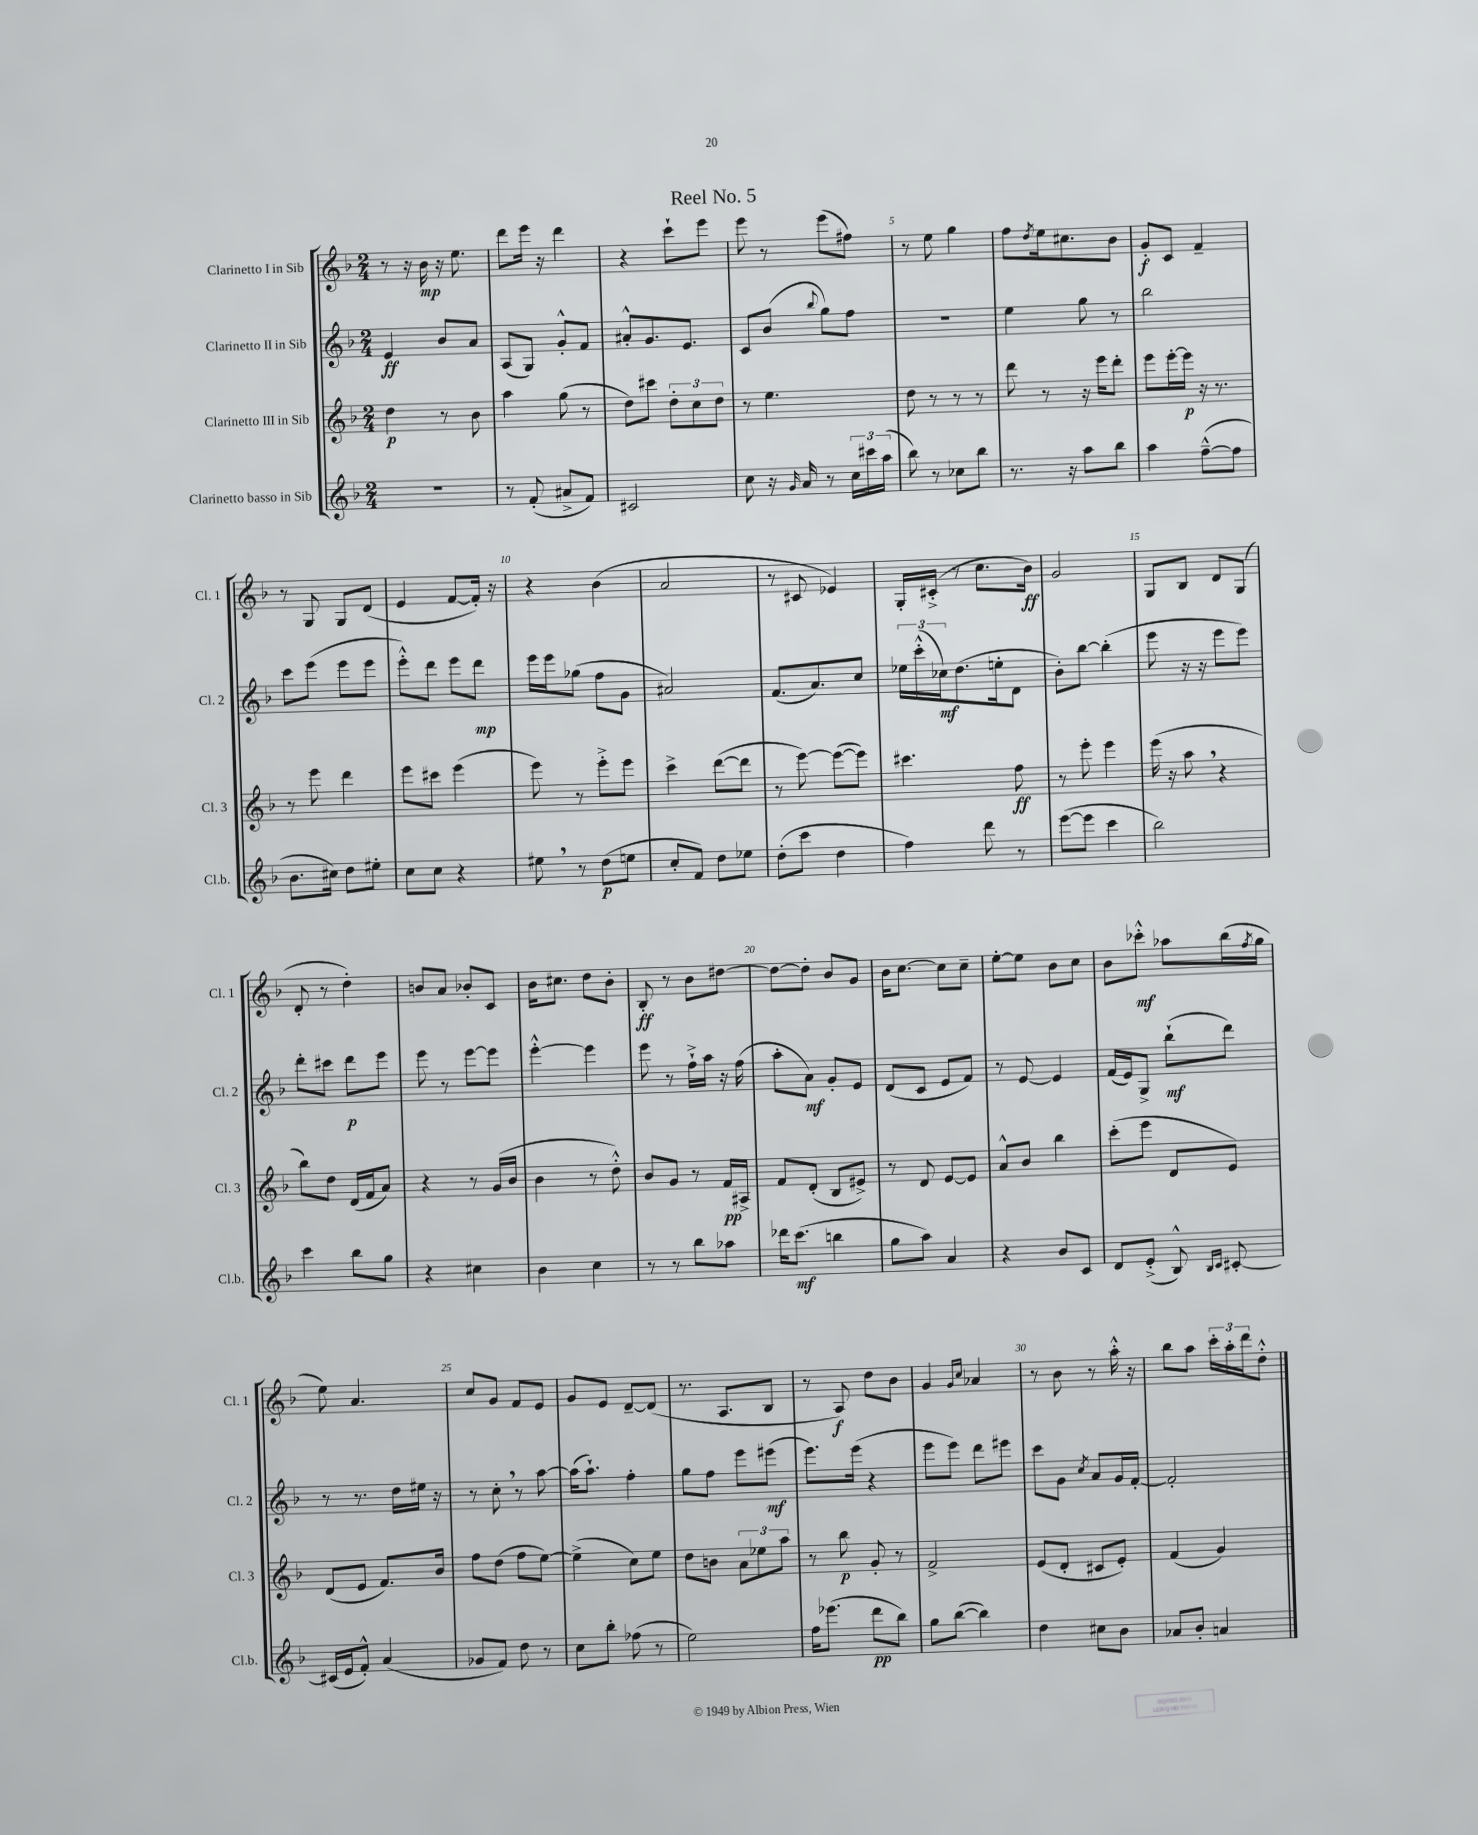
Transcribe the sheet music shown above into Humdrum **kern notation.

**kern	**kern	**kern	**kern
*staff4	*staff3	*staff2	*staff1
*clefG2	*clefG2	*clefG2	*clefG2
*k[b-]	*k[b-]	*k[b-]	*k[b-]
*M2/4	*M2/4	*M2/4	*M2/4
2r	4dd	4e	8r
.	.	.	16r
.	.	.	16b-
.	8r	8b-	16r
.	.	.	8.ee
.	8b-	8a	.
=	=	=	=
8r	4aa	(8A	8ddd
(8f'	.	8G)	16eee
.	.	.	16r
8a#^	(8gg	8g'^^	4ddd
8f)	8r	8f	.
=	=	=	=
2c#	8dd)	8a#'^^	4r
.	8ccc#	8.g	.
.	12dd'	.	8ccc`
.	.	8.e	.
.	12cc	.	.
.	.	.	8eee
.	12dd	.	.
=	=	=	=
8cc	8r	8c	8eee
16r	4.ee	(8b-	8r
16qqg	.	.	.
16a	.	.	.
.	.	8qqbb-	.
8r	.	8gg)	(8eee
24cc	.	8ff	8ff#)
24ccc#	.	.	.
(24aa	.	.	.
=	=	=	=
8bb-)	8dd	2r	8r
8r	8r	.	8ee
8cc-	8r	.	4gg
8bb-	8r	.	.
=	=	=	=
8.r	8ddd	4ee	8ff
.	.	.	8qdd
.	8r	.	16ee
16r	.	.	8.cc#
8aa	16r	8gg	.
.	16eee	.	.
8bb-	8ddd'	8r	8b-
=	=	=	=
4aa	8eee	2bb-	8g'
.	[16eee'	.	8c
.	16eee]	.	.
([8ff~^^	16r	.	4f~
.	8.r	.	.
8ff]	.	.	.
=	=	=	=
8.b-	8r	8ccc	8r
.	8eee	(8eee	8G
16cc#)	.	.	.
8dd	4ddd	8eee	8G
8ee#'	.	8eee	(8d
=	=	=	=
8cc	8eee	8eee'^^)	4e
8cc	8ccc#	8ddd	.
4r	(4eee	8eee	[8f
.	.	8ddd	16f'])
.	.	.	16r
=	=	=	=
8ee#	8eee)	16eee	4r
.	.	16eee	.
8r	8r	(8gg-	.
(8dd	8eee'^	8ff	(4b-
8ee	8eee	8g	.
=	=	=	=
8cc'	4ccc^	2a#)	2a
8f)	.	.	.
8dd	([8ddd	.	.
8ee-	8ddd]	.	.
=	=	=	=
(8dd'	8r	(8.f	8r
8ccc	[8eee)	.	8c#
.	.	8.a)	.
4dd	(8eee_	.	4e-)
.	8eee])	8cc	.
=	=	=	=
4ff)	4.ccc#	24ee-	16G'
.	.	(24ccc'^^	.
.	.	.	(16c#'^
.	.	24cc-)	.
.	.	(8.dd	8r
8ddd	.	.	8.cc
.	.	16ee'	.
8r	8ff	8d	.
.	.	.	16b-)
=	=	=	=
([8eee	8r	8b-')	2g
8eee]	8eee'	[8bb-	.
4ccc	4eee	(4bb-']	.
=	=	=	=
2bb-)	(16eee	8eee	8G
.	16r	.	.
.	8aa	16r	8B-
.	.	16r	.
.	4r	8eee	8d
.	.	8eee)	(8G
=	=	=	=
4ccc	8bb-)	8ddd'	8d'
.	8dd	8ccc#	8r
8bb-	(16d	8ddd	4dd')
.	16f	.	.
8gg	8a)	8eee	.
=	=	=	=
4r	4r	8eee	8b
.	.	8r	8a
4cc#	8r	[8eee	8b-'
.	(16g	8eee]	8c
.	16b-	.	.
=	=	=	=
4b-	4b-	[4eee'^^	16b-
.	.	.	8.cc#
4cc	8r	4eee]	8dd
.	8dd'^^)	.	8b-'
=	=	=	=
8r	8b-	8eee	8B-'
8r	8g	8r	8r
8bb-	8r	16ff`^	8b-
.	.	16aa	.
8aa-	16f	16r	[8dd#
.	16A#^	(16ff	.
=	=	=	=
16ddd-	8f	8aa'	8dd#_
(8.ccc	.	.	.
.	(8d'	8a)	8dd#']
4bb	8B-	8g'	8b-
.	8e#^)	8e	8g
=	=	=	=
8gg	8r	(8d	16b-
.	.	.	[8.cc
8aa)	8d	8c	.
4a	[8e	8e	8cc]
.	8e]	8f)	8cc~
=	=	=	=
4r	8a^^	8r	[8ee'
.	8b-	[8e	8ee]
8b-	4bb-	4e]	8b-
8c	.	.	8cc
=	=	=	=
8d	(8ccc'	(16f	8b-
.	.	16e)	.
(8e'^	8eee	8G^	8ccc-'^^
8B-^^)	8d	(8bb-`	8aa-
16qqB-	.	.	.
16qqc	.	.	.
[8c#'	8e)	8ddd)	(16bb-
.	.	.	8qff
.	.	.	16gg
=	=	=	=
(16c#]	(8d	8r	8ee)
16e	.	.	.
8f'^^)	8e	8.r	4.a
(4a	8.f)	.	.
.	.	16dd	.
.	.	16ee#	.
.	16b-	16r	.
=	=	=	=
8g-	8ff	8r	8cc
8f)	(8dd	8cc'	8g
8dd	8ff	8r	8f
8r	[8ee)	[8aa	8e
=	=	=	=
8cc	(4ee^]	(16aa]	8g
.	.	8.aa`)	.
8bb-'	.	.	8e
(8ff-	8cc)	4ff'	[8d~
8r	8ee	.	(8d]
=	=	=	=
2ee)	8dd	8gg	8.r
.	8b	8ff	.
.	.	.	8.A
.	12a	8eee	.
.	12ee-	.	.
.	.	(8eee#	8B-
.	12aa	.	.
=	=	=	=
16ff	8r	8.eee)	8r
(8.eee-	.	.	.
.	8bb-	.	8A)
.	.	(16eee	.
8ddd	8g'	4r	8dd
8bb-)	8r	.	8b-
=	=	=	=
8gg	2f^	8eee	4g
([8bb-	.	8eee)	.
.	.	.	16qqg
.	.	.	16qqcc
4bb-])	.	8ddd	4a-
.	.	8eee#	.
=	=	=	=
4dd	(8e	8ccc	8r
.	8d'	8g	8b-
.	.	8qcc	.
8cc#	8c#	8a	8r
8b-	8e')	16g	16aa'^^
.	.	[16f'	16r
=	=	=	=
8a-	(4f	2f']	8bb-
8b-'	.	.	8aa
4a	4g)	.	24ccc'
.	.	.	24aa'
.	.	.	24ddd
.	.	.	8dd'^^
==	==	==	==
*-	*-	*-	*-
